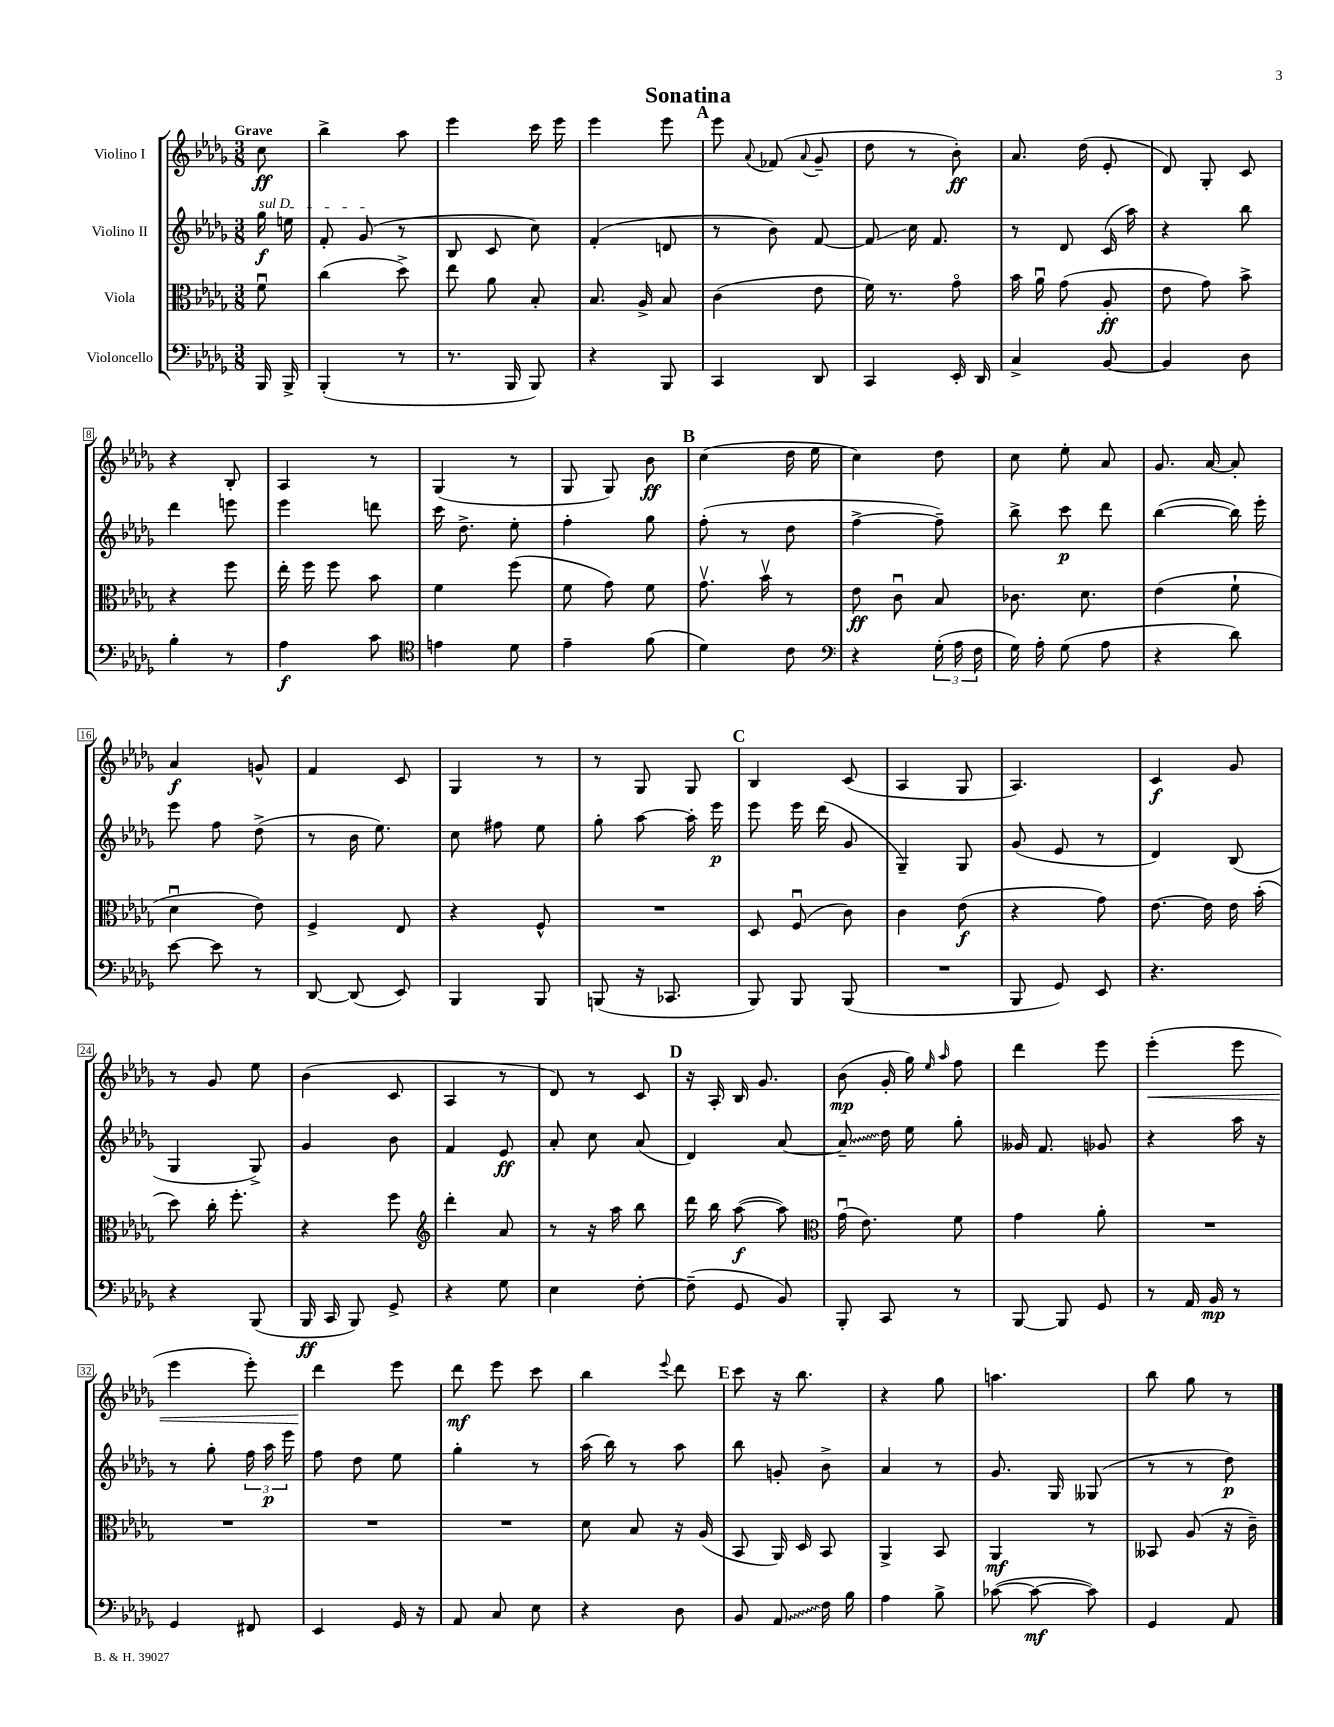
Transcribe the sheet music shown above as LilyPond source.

\header { title = "Sonatina" }
<<
\new StaffGroup <<
\new Staff = "s0" \with { instrumentName = "Violino I" } {
    \clef treble \key des \major \numericTimeSignature \time 3/8 \partial 8 \tempo "Grave"
    \autoBeamOff c''8\ff |
    bes''4-> aes''8 |
    ees'''4 c'''16 ees'''16 |
    ees'''4 ees'''8 |
    \mark \markup { \bold "A" } ees'''8 \appoggiatura { aes'8 } fes'8( \appoggiatura { aes'8 } ges'8-- |
    des''8 r8 bes'8-.\ff) |
    aes'8. des''16( ees'8-. |
    des'8) ges8-. c'8 |
    r4 bes8-. |
    aes4 r8 |
    ges4( r8 |
    ges8 ges8) bes'8\ff |
    \mark \markup { \bold "B" } c''4( des''16 ees''16 |
    c''4) des''8 |
    c''8 ees''8-. aes'8 |
    ges'8. aes'16~ aes'8-. |
    aes'4\f g'8-^ |
    f'4 c'8 |
    ges4 r8 |
    r8 ges8 ges8 |
    \mark \markup { \bold "C" } bes4 c'8( |
    aes4 ges8 |
    aes4.) |
    c'4\f ges'8 |
    r8 ges'8 ees''8 |
    bes'4( c'8 |
    aes4 r8 |
    des'8) r8 c'8 |
    \mark \markup { \bold "D" } r16 aes16-. bes16 ges'8. |
    bes'8\mp( ges'16-. ges''16) \grace { ees''16 aes''16 } f''8 |
    des'''4 ees'''8 |
    ees'''4-.\<( ees'''8 |
    ees'''4 ees'''8-.) |
    des'''4\! ees'''8 |
    des'''8\mf ees'''8 c'''8 |
    bes''4 \appoggiatura { ees'''8 } des'''8 |
    \mark \markup { \bold "E" } c'''8 r16 bes''8. |
    r4 ges''8 |
    a''4. |
    bes''8 ges''8 r8 \bar "|." |
}
\new Staff = "s1" \with { instrumentName = "Violino II" } {
    \clef treble \key des \major \numericTimeSignature \time 3/8 \partial 8
    \autoBeamOff \once \override TextSpanner.bound-details.left.text = \markup { \italic "sul D" } ges''16\f\startTextSpan e''16 |
    f'8-. ges'8\stopTextSpan( r8 |
    bes8 c'8 c''8) |
    f'4-.( d'8 |
    \mark \markup { \bold "A" } r8 bes'8) f'8~ |
    f'8\glissando c''16 f'8. |
    r8 des'8 c'16( aes''16) |
    r4 bes''8 |
    des'''4 e'''8 |
    ees'''4 d'''8 |
    c'''16 des''8.-> ees''8-. |
    f''4-. ges''8 |
    \mark \markup { \bold "B" } f''8-.( r8 des''8 |
    f''4~-> f''8--) |
    bes''8-> c'''8\p des'''8 |
    bes''4~( bes''16) ees'''16-. |
    ees'''8 f''8 des''8->( |
    r8 bes'16 ees''8.) |
    c''8 fis''8 ees''8 |
    ges''8-. aes''8~ aes''16-. ees'''16\p |
    \mark \markup { \bold "C" } ees'''8 ees'''16 des'''16( ges'8 |
    ges4--) ges8 |
    ges'8( ees'8 r8 |
    des'4) bes8( |
    ges4 ges8->) |
    ges'4 bes'8 |
    f'4 ees'8\ff |
    aes'8-. c''8 aes'8( |
    \mark \markup { \bold "D" } des'4) aes'8~ |
    \once \override Glissando.style = #'zigzag aes'8--\glissando des''16 ees''16 ges''8-. |
    geses'16 f'8. ges'8 |
    r4 aes''16 r16 |
    r8 ges''8-. \tuplet 3/2 { f''16 aes''16\p ees'''16 } |
    f''8 des''8 ees''8 |
    ges''4-. r8 |
    aes''16( bes''16) r8 aes''8 |
    \mark \markup { \bold "E" } bes''8 g'8-. bes'8-> |
    aes'4 r8 |
    ges'8. ges16 geses8( |
    r8 r8 des''8\p) \bar "|." |
}
\new Staff = "s2" \with { instrumentName = "Viola" } {
    \clef alto \key des \major \numericTimeSignature \time 3/8 \partial 8
    \autoBeamOff f'8\downbow |
    c''4( des''8->) |
    ees''8 aes'8 bes8-. |
    bes8. aes16-> bes8 |
    \mark \markup { \bold "A" } c'4( ees'8 |
    f'16) r8. ges'8\flageolet |
    bes'16 aes'16\downbow ges'8( aes8-.\ff |
    ees'8 ges'8) bes'8-> |
    r4 f''8 |
    ees''16-. f''16 f''8 bes'8 |
    f'4 f''8( |
    f'8 ges'8) f'8 |
    \mark \markup { \bold "B" } ges'8.\upbow bes'16\upbow r8 |
    ees'8\ff c'8\downbow bes8 |
    ces'8. des'8. |
    ees'4( f'8-! |
    des'4\downbow ees'8) |
    f4-> ees8 |
    r4 f8-^ |
    R4. |
    \mark \markup { \bold "C" } des8 f8\downbow( c'8) |
    c'4 ees'8\f( |
    r4 ges'8) |
    ees'8.~ ees'16 ees'16 bes'16-.( |
    des''8) c''16-. f''8.-. |
    r4 f''8 |
    \clef treble des'''4-. aes'8 |
    r8 r16 aes''16 bes''8 |
    \mark \markup { \bold "D" } des'''16 bes''16 aes''8~\f( aes''8) |
    \clef alto ges'16\downbow( ees'8.) f'8 |
    ges'4 aes'8-. |
    R4. |
    R4. |
    R4. |
    R4. |
    des'8 bes8 r16 aes16( |
    \mark \markup { \bold "E" } bes,8 aes,16) des16 bes,8 |
    aes,4-> bes,8 |
    aes,4\mf r8 |
    beses,8 aes8( r16 c'16--) \bar "|." |
}
\new Staff = "s3" \with { instrumentName = "Violoncello" } {
    \clef bass \key des \major \numericTimeSignature \time 3/8 \partial 8
    \autoBeamOff bes,,16 bes,,16-> |
    bes,,4-.( r8 |
    r8. bes,,16 bes,,8) |
    r4 bes,,8 |
    \mark \markup { \bold "A" } c,4 des,8 |
    c,4 ees,16-. des,16 |
    c4-> bes,8~ |
    bes,4 des8 |
    bes4-. r8 |
    aes4\f c'8 |
    \clef tenor e'4 des'8 |
    ees'4-- f'8( |
    \mark \markup { \bold "B" } des'4) c'8 |
    \clef bass r4 \tuplet 3/2 { ges16-.( aes16 f16 } |
    ges16) aes16-. ges8( aes8 |
    r4 des'8) |
    ees'8~ ees'8 r8 |
    des,8~ des,8( ees,8) |
    bes,,4 bes,,8 |
    b,,8( r16 ces,8. |
    \mark \markup { \bold "C" } bes,,8) bes,,8 bes,,8( |
    R4. |
    bes,,8 ges,8) ees,8 |
    r4. |
    r4 bes,,8( |
    bes,,16\ff c,16 bes,,8) ges,8-> |
    r4 ges8 |
    ees4 f8~-. |
    \mark \markup { \bold "D" } f8--( ges,8 bes,8) |
    bes,,8-. c,8 r8 |
    bes,,8~ bes,,8 ges,8 |
    r8 aes,16 bes,16\mp r8 |
    ges,4 fis,8 |
    ees,4 ges,16 r16 |
    aes,8 c8 ees8 |
    r4 des8 |
    \mark \markup { \bold "E" } bes,8 \once \override Glissando.style = #'zigzag aes,8\glissando f16 bes16 |
    aes4 bes8-> |
    ces'8~( ces'8~\mf ces'8) |
    ges,4 aes,8 \bar "|." |
}
>>
>>
\layout { \context { \Score \override BarNumber.stencil = #(make-stencil-boxer 0.1 0.3 ly:text-interface::print) } }
